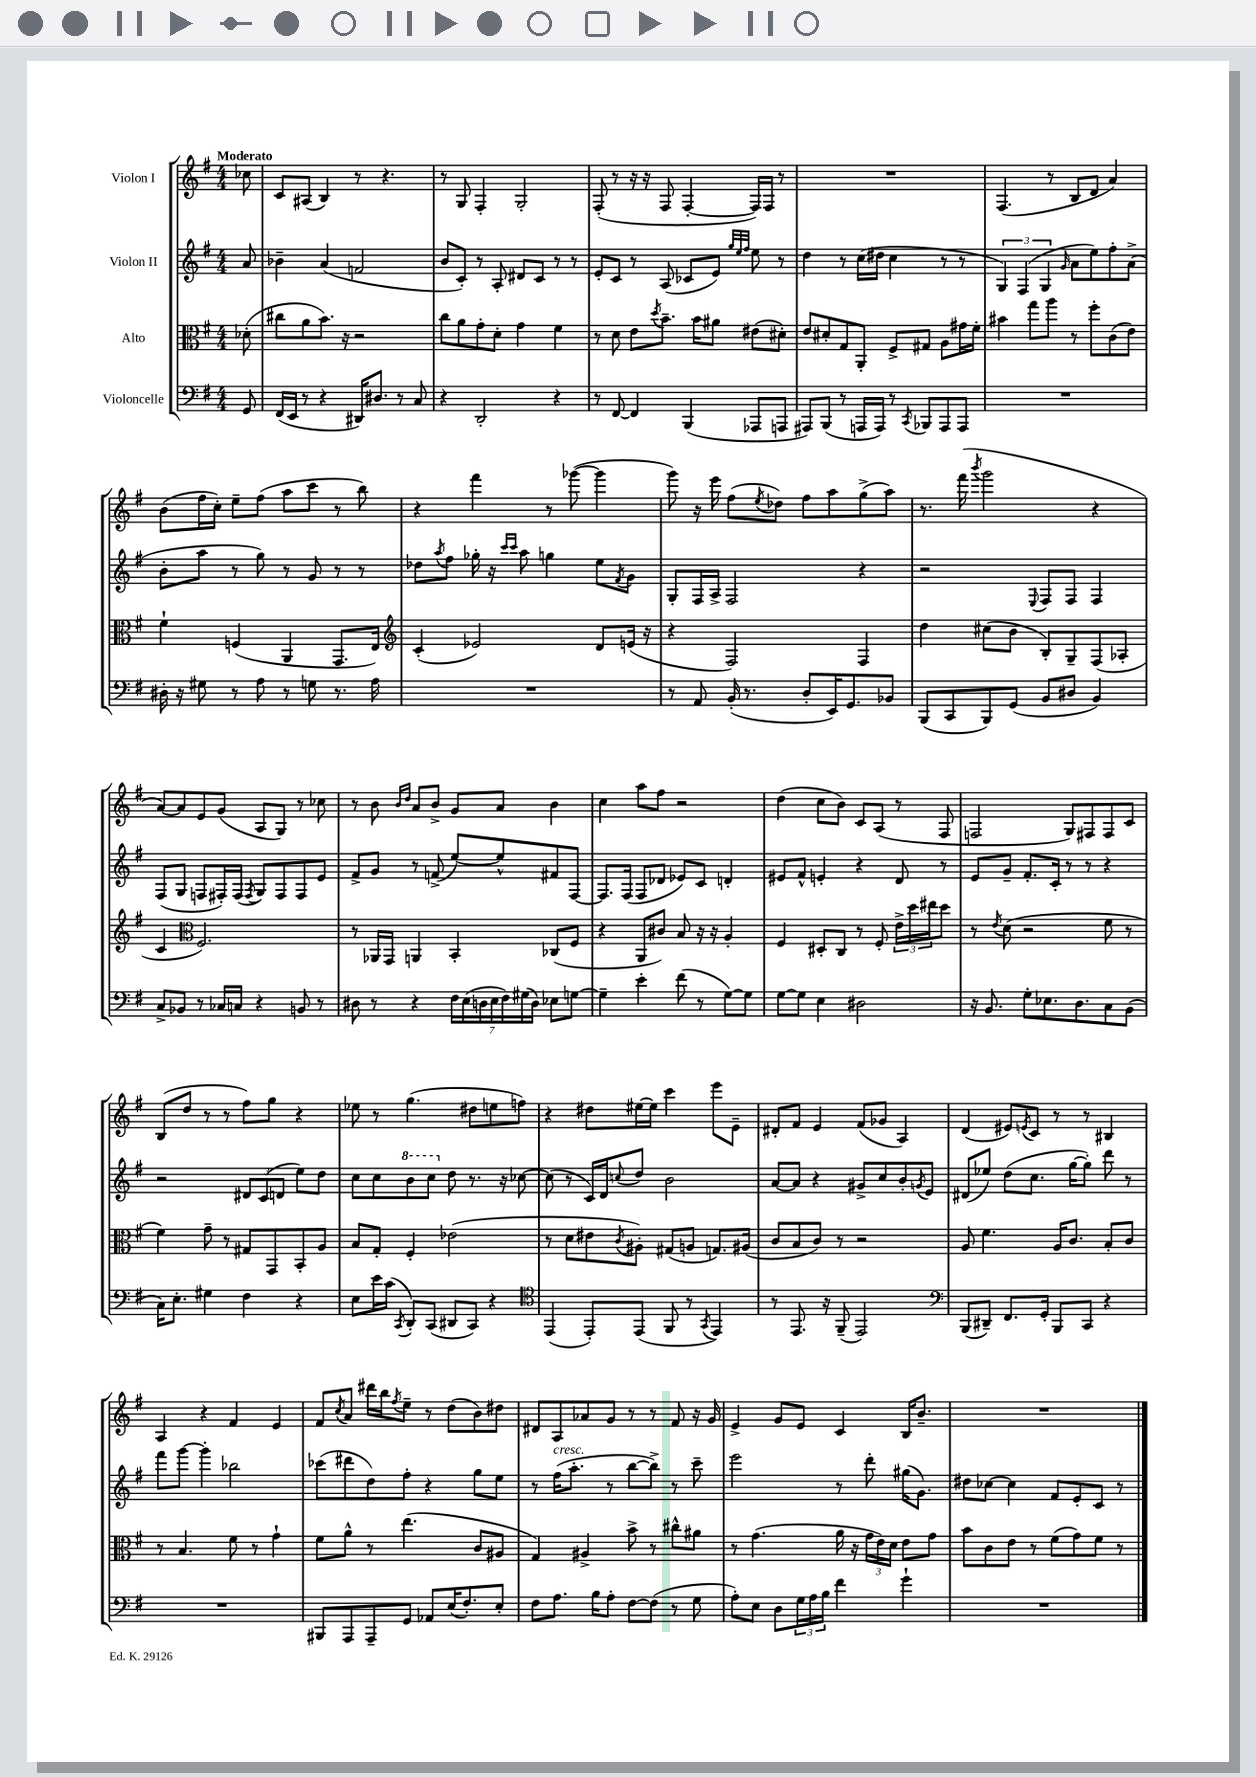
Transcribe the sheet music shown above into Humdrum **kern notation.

**kern	**kern	**kern	**kern
*part4	*part3	*part2	*part1
*staff4	*staff3	*staff2	*staff1
*I"Violoncelle	*I"Alto	*I"Violon II	*I"Violon I
*clefF4	*clefC3	*clefG2	*clefG2
*k[f#]	*k[f#]	*k[f#]	*k[f#]
*M4/4	*M4/4	*M4/4	*M4/4
=	=	=	=
!	!	!	!LO:TX:a:B:t=Moderato
8GG/	(8d-X'\	8a/	8cc-X\
=1	=1	=1	=1
(16FF#/LL	8cc#X\L	4b-X~\	8c/L
16EE/JJ	.	.	.
8r	8a\	.	(8A#X/J
4r	8.b\J)	(4a/	4B/)
.	16r	.	.
16DD#X/KL)	2r	2fn/	8r
8.D#X/J	.	.	.
.	.	.	4.r
8r	.	.	.
8C/	.	.	.
=2	=2	=2	=2
4r	8cc\L	8b/L	8r
.	8a\	8c'/J)	8G/
2DD'/	8g'\	8r	4F#'/
.	8d'\J	8A'/	.
.	4g\	8d#X/L	2G'/
.	.	8c/J	.
4r	4f#\	8r	.
.	.	8r	.
=3	=3	=3	=3
8r	8r	8e'/L	(8F#'/
[8FF#/	8d\	8c/J	8r
4FF#/]	8e\L	8r	16r
.	.	.	16r
.	8qdd/	.	.
.	8.b~\J	(8A/	8F#/
(4BBB/	.	8c-X/L	[4F#'/
.	16b\KL	.	.
.	8a#X\J	8e/J)	.
.	.	32qqgg/LLL	.
.	.	32qqee/	.
.	.	32qqff#/JJJ	.
8AAA-X/L	(8e#X\L	8ee\	16F#/LL])
.	.	.	16F#/JJ
8AAAn/J	8d#X'\J)	8r	8r
=4	=4	=4	=4
8AAA#X/L)	8e/L	4dd\	1r
(8BBB/J	8d#X'/	.	.
8r	8G/	8r	.
16AAAn/LL	8AA'/J	(16cc\LL	.
16AAA/JJ)	.	16dd#X\JJ	.
8r	8F#^/L	4cc\	.
8qCC/	.	.	.
8BBB-X/L	8G#X/J	.	.
8AAA/	8A\L	8r	.
8AAA/J	16g#X\L	8r	.
.	16f#'\JJ	.	.
=5	=5	=5	=5
1r	4b#X\	6G/)	(4.F#/
.	.	(6F#/	.
.	8gg\L	.	.
.	.	6G/	.
.	8aa\J	.	8r
.	.	16qqg/	.
.	8r	8a\L	8B/L
.	8ff#'\L	8ee\)	8d/J
.	(8c\	8ff#'\	4a/)
.	8e\J)	(8a^\J	.
!!LO:LB:g=z
=6	=6	=6	=6
16D#X'\	4f#`\	8b'\L	(8b\L
16r	.	.	.
8G#X\	.	8aa\J	16ff#\L
.	.	.	16cc'\JJ)
8r	(4Fn/	8r	8ee~\L
8A\	.	8gg\)	(8ff#\J
8r	4AA/	8r	8aa\L
8Gn\	.	8g/	8ccc\J
8.r	8.GG/L	8r	8r
.	.	8r	8bb\)
16A\	16E/Jk)	.	.
=7	=7	=7	=7
*	*clefG2	*	*
1r	(4c'/	8dd-X\L	4r
.	.	8qaa/	.
.	.	8ff#\J	.
.	2e-X/)	16gg-X'\	4fff#\
.	.	16r	.
.	.	16qqccc/LL	.
.	.	16qqccc/JJ	.
.	.	8aa\	.
.	.	4ggn\	8r
.	.	.	([8ggg-X\
.	8d/L	8ee\L	4ggg-\]
.	.	8qf#/	.
.	(16en/Jk	8g\J	.
.	16r	.	.
=8	=8	=8	=8
8r	4r	8G'/L	8ggg\)
8AA/	.	16F#/L	16r
.	.	16A^/JJ	16eee\
(16BB'/	2F#/)	2F#/	(8ff#\L
8.r	.	.	.
.	.	.	8qee/
.	.	.	8dd-X\J)
8D'/L	.	.	8ff#\L
16EE/K)	.	.	8aa\
8.GG/	.	.	.
.	4F#/	4r	(8gg^\
8BB-X/J	.	.	8aa\J)
=9	=9	=9	=9
(8BBB/L	4dd\	2r	8.r
8CC/	.	.	.
.	.	.	(16fff#\
.	.	.	8qbbb/
8BBB/)	(8cc#X\L	.	2ggg\
(8GG/J	8b\J	.	.
.	.	8qqE/	.
8BB/L	8B'/L)	8F#/L	.
8D#X/J	8G~/	8F#/J	.
4BB/)	(8F#/	4F#/	4r
.	8A-X'/J	.	.
!!LO:LB:g=z
=10	=10	=10	=10
8C^/L	4c/	(8F#/L	[8a/L)
8BB-X/J	.	8G/J	8a/]
*	*clefC3	*	*
8r	2.F#/)	8Fn/L	8e/
16C-X/LL	.	16F#X'/L)	(8g/J
16Cn/JJ	.	(16F#/JJ	.
.	.	8qF#/	.
4r	.	8G/L)	8A/L
.	.	8F#/	8G/J)
8BBn/	.	8F#/	8r
8r	.	8e/J	8cc-X\
=11	=11	=11	=11
8D#X\	8r	8f#^/L	8r
8r	16AA-X/LL	8g/J	8b\
.	16GG/JJ	.	.
.	.	.	16qqb/LL
.	.	.	16qqdd/JJ
4r	4AAn/	8r	8a/L
.	.	(8fn^/	8b^/J
28F#\LL	4BB'/	[8ee/L)	8g/L
(28E\	.	.	.
28Dn\	.	.	.
28E\	.	.	.
.	.	8ee^^/]	8a/J
28F#\)	.	.	.
(28G#X\	.	.	.
28D\JJ)	.	.	.
8E-X\L	(8C-X/L	8f#X/	4b\
[8Gn\J	8F#/J	[8F#/J	.
=12	=12	=12	=12
4G~\]	4r	8.F#/L]	4cc\
.	.	(16F#/Jk	.
4e'\	8AA/L	8F#/L	8aa\L
.	8c#X/J)	8d-X/J	8ff#\J
(8f#\	8B/	8e-X/L)	2r
8r	16r	8c/J	.
.	16r	.	.
[8G\L)	4A'/	4dn'/	.
8G\J]	.	.	.
=13	=13	=13	=13
[8G\L	4F#/	8e#X/L	(4dd\
8G\J]	.	8f#^^/J	.
4E\	8D#X'/L	4en'/	8cc\L
.	8C/J	.	8b\J)
2D#X\	8r	4r	8c/L
.	8F#'/	.	(8A/J
.	24e^\LL	8d/	8r
.	24dd\	.	.
.	24ee#X\J	.	.
.	8dd\J	8r	8F#/
=14	=14	=14	=14
16r	8r	8e/L	2Fn/
8.BB/	.	.	.
.	8qe/	.	.
.	(8d\	8g~/J	.
8G'\L	2r	8.f#'/L	.
8.E-X\	.	.	.
.	.	16c'/Jk	.
.	.	8r	8G/L)
8.D\	.	.	.
.	.	8r	8F#X/
8C\	8f#\	4r	8F#/
(8BB\J	8r	.	8c/J
!!LO:LB:g=z
=15	=15	=15	=15
16C\KL)	4f#\)	2r	(8B/L
8.E'\J	.	.	.
.	.	.	8dd/J
4G#X\	8g~\	.	8r
.	8r	.	8r
4F#\	8G#X/L	12d#X/L	8ff#\L)
.	.	(12c/	.
.	8GG/	.	8gg\J
.	.	12dn/J	.
4r	8BB'/	8ee\L)	4r
.	8A/J	8dd\J	.
=16	=16	=16	=16
8E\L	8B/L	8cc\L	8ee-X\
16e\L	8G'/J	8cc\	8r
(16c\JJ	.	.	.
8qCC/	.	.	.
*	*	*8va	*
8DD'/L)	4F#'/	8bb\	(4.gg\
(8CC/J	.	8ccc\J	.
*	*	*X8va	*
8DD#X/L	(2e-X\	8dd\	.
8CC/J)	.	8.r	8dd#X\L
4r	.	.	8een\
.	.	16r	.
.	.	[8cc-X\	8ffn\J)
=17	=17	=17	=17
*clefC4	*	*	*
(4EE/	8r	(8cc-\]	4r
.	8d\L	8r	.
8EE'/L)	8e#X\	16c/LL)	8dd#X\L
.	.	16d/J	.
.	8qc/	8qqccn/	.
(8EE/J	8A#X'\J)	8dd/J	[16ee#X\L
.	.	.	16ee#\JJ]
8FF#/	(8G#X/L	2b\	4ccc\
8r	8An/J	.	.
8qGG/	.	.	.
4EE/)	8.Gn/L)	.	8eee\L
.	.	.	8e~\J
.	(16A#X/Jk	.	.
=18	=18	=18	=18
8r	8c/L	[8a/L	8d#X'/L
8.EE/	8B/	8a/J]	8f#/J
.	8c/J)	4r	4e/
16r	.	.	.
(8FF#~/	8r	.	.
2EE/)	2r	8g#X^/L	(8f#/L
.	.	8cc/	8g-X/J
.	.	8b'/	4A/)
.	.	8qgn/	.
.	.	8e/J	.
=19	=19	=19	=19
*clefF4	*	*	*
(8BBB/L	8A/	(8d#X/L	(4d/
8DD#X~/J)	4.f#\	8ee-X/J)	.
8.FF#/L	.	(8dd\L	8e#X/L)
.	.	.	8qen/
.	.	8.cc\J	8c/J
16GG'/Jk	.	.	.
8BBB/L	16A/KL	.	8r
.	8.c/J	[16gg\KL	.
8CC/J	.	8gg'\J])	8r
4r	8B'/L	8ddd\	4B#X/
.	8c/J	8r	.
!!LO:LB:g=z
=20	=20	=20	=20
1r	8r	8fff#\L	4A/
.	4.B/	[8ggg\J	.
.	.	4ggg'\]	4r
.	8f#\	2bb-X\	4f#/
.	8r	.	.
.	4g`\	.	4e/
=21	=21	=21	=21
8BBB#X/L	8f#\L	(8ccc-X\L	8f#/L
.	.	.	8qcc/
8AAA/	8a^^\J	8ddd#X\	8a/J
8AAA~/	8r	8dd\)	16ddd#X\LL
.	.	.	16bb\J
.	.	.	8qff#/
8GG/J	(4.ee\	8ff#'\J	8ee~\J
8AA-X/L	.	4r	8r
(16E/K	.	.	(8dd\L
8.F#'/)	.	.	.
.	8c/L	8gg\L	8b\)
8E'/J	8A#X/J	8ee\J	8dd#X\J
=22	=22	=22	=22
8F#\L	4G/)	8r	8d#X/L
!	!	!LO:TX:a:i:t=cresc.	!
8.A\J	.	(16ff#\KL	8A/
.	.	8.aa'\J	.
.	4A#X^/	.	8a-X/
16B\KL	.	.	.
8A'\J	.	8r	8g/J
[8F#\L	8b^\	[8bb\L	8r
(8F#\J]	8r	8bb^\J])	8r
8r	8cc#X^^\L	8r	8f#/
8G\	8a#X\J	8ccc~\	16r
.	.	.	16g/
=23	=23	=23	=23
8A'\L)	8r	2eee\	4e^/
8E\J	(4.g\	.	.
8D\L	.	.	8g/L
24G\L	.	.	8e/J
24A\	.	.	.
24B\JJ	.	.	.
4f#\	16a\	8r	4c/
.	16r	.	.
.	24g\LL	8ddd'\	.
.	24e\)	.	.
.	24d\JJ	.	.
4g`\	8e\L	(16gg#X\KL	16B/KL
.	.	8.g\J)	8.b~/J
.	8g\J	.	.
=24	=24	=24	=24
1r	8b\L	8dd#X\L	1r
.	8c\	[8cc-X\J	.
.	8e\J	4cc-\]	.
.	8r	.	.
.	(8f#\L	8f#/L	.
.	8g\)	8e'/	.
.	8f#\J	8c/J	.
.	8r	8r	.
==	==	==	==
*-	*-	*-	*-
